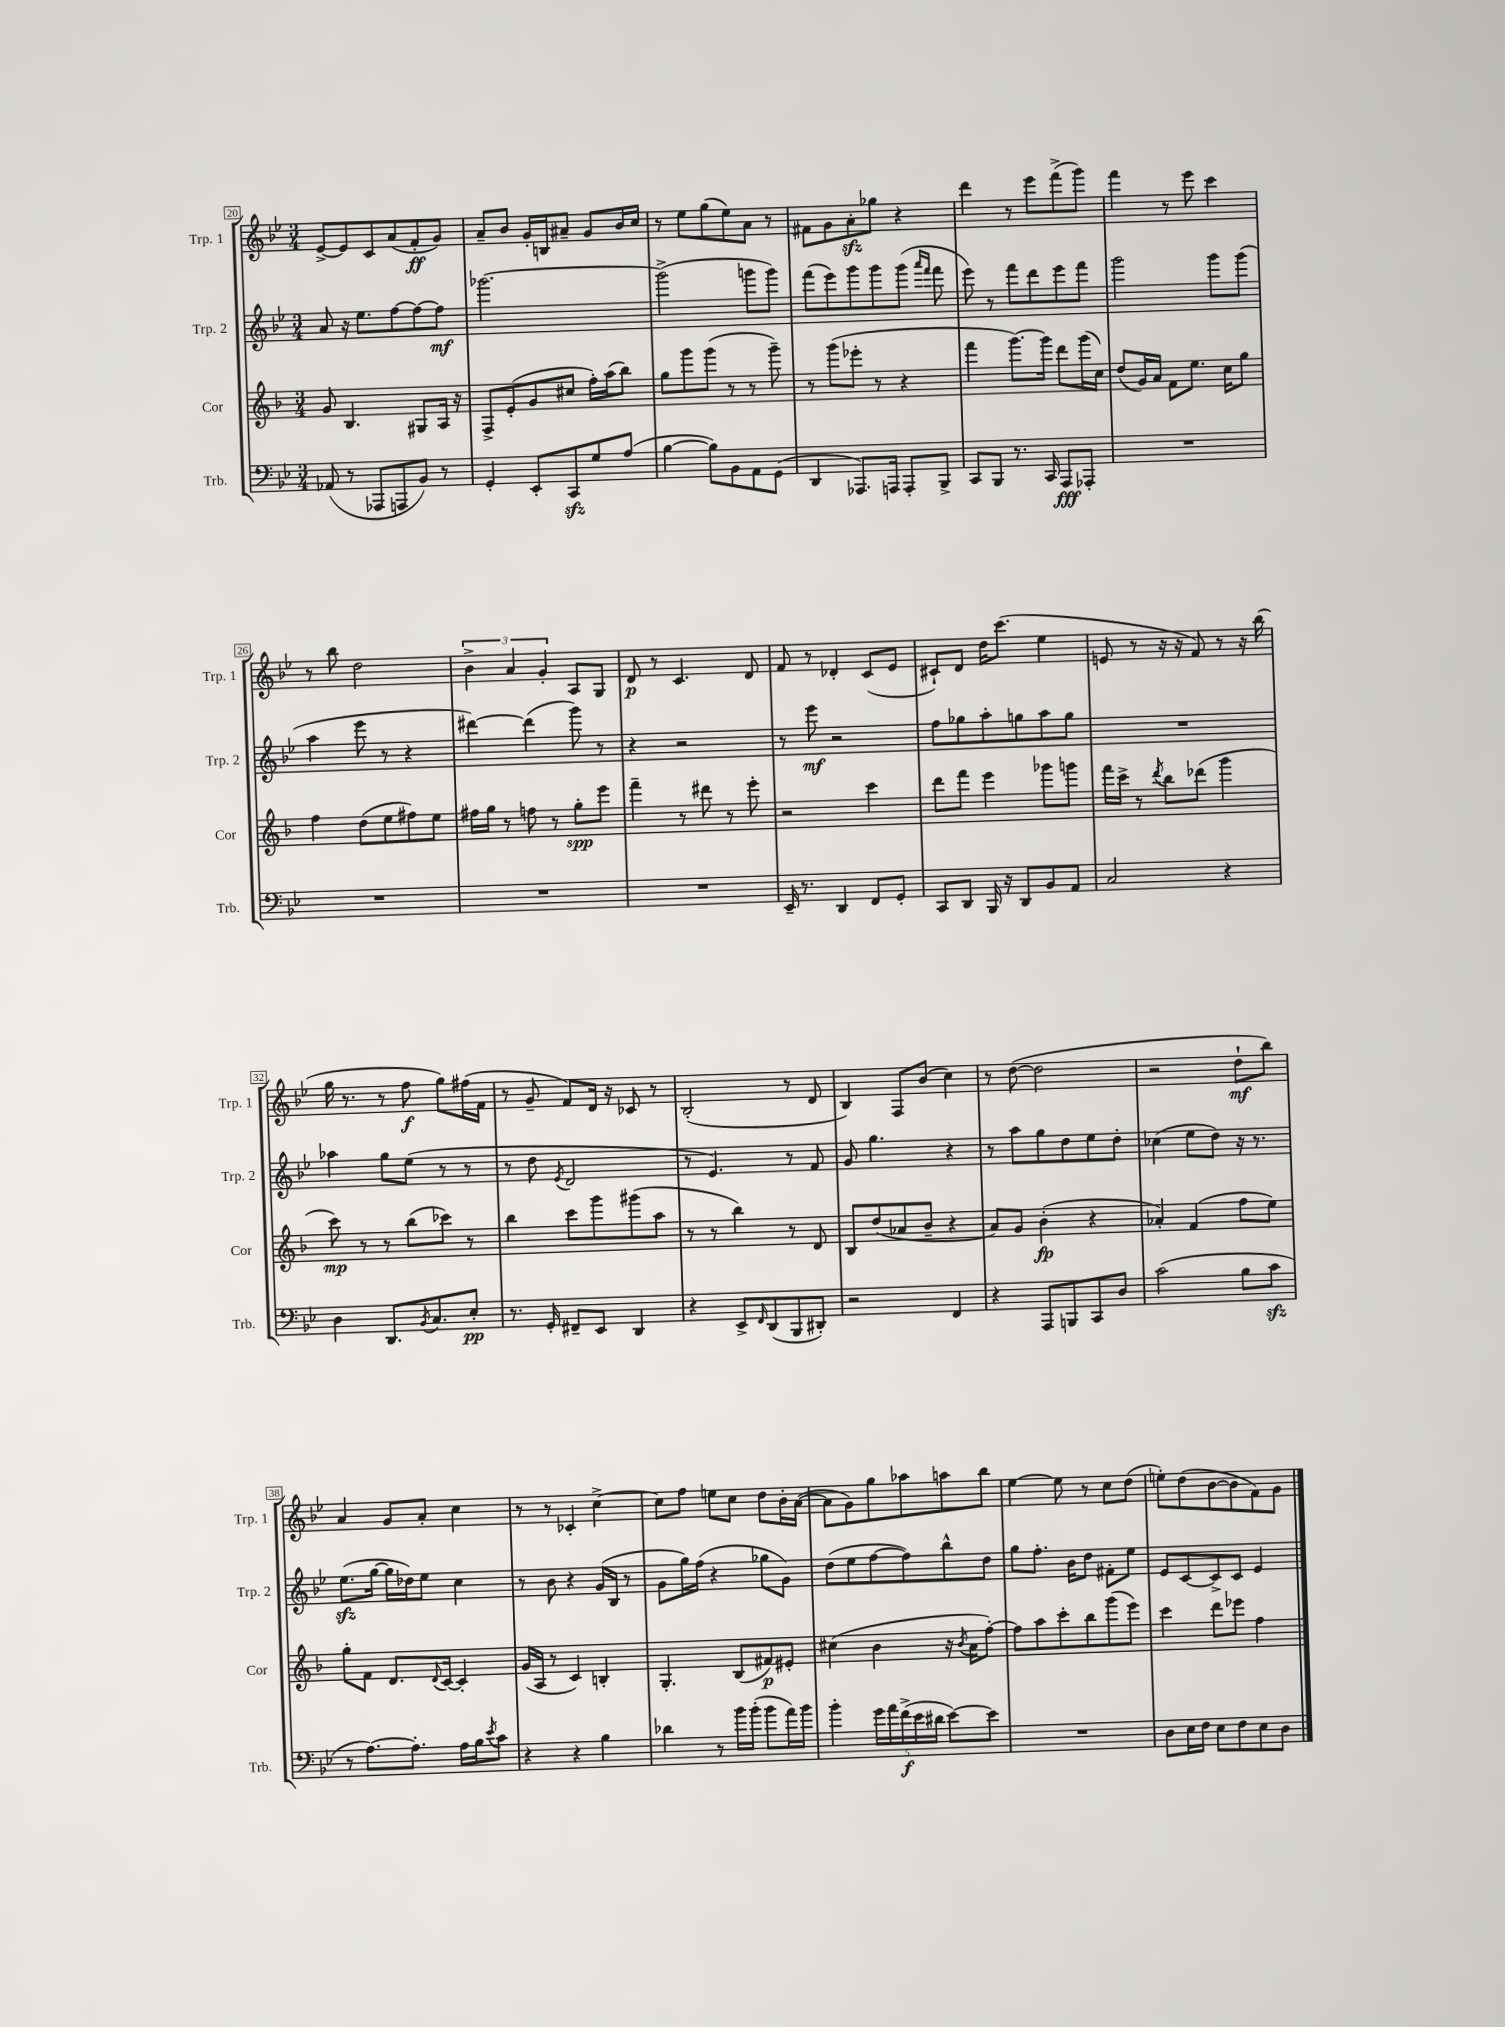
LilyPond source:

<<
\new StaffGroup <<
\new Staff = "s0" \with { instrumentName = "Trp. 1" shortInstrumentName = "Trp. 1" } {
    \clef treble \key bes \major \numericTimeSignature \time 3/4
    ees'8~-> ees'8 c'8 a'8( f'8-.\ff g'8) |
    a'8-- bes'8 g'16-. b16 ais'8-- g'8 bes'16 c''16 |
    r8 ees''8 g''8( ees''8) a'8 r8 |
    fis'8 g'8 a'8-.\sfz ges''8 r4 |
    d'''4 r8 ees'''8 f'''8->( g'''8) |
    f'''4 r8 ees'''8 c'''4 |
    r8 bes''8 d''2 |
    \tuplet 3/2 { bes'4-> a'4 g'4-. } a8 g8 |
    d'8\p r8 c'4. d'8 |
    f'8 r8 des'4-. c'8( ees'8 |
    cis'8-!) d'8 d''16 c'''8.( ees''4 |
    e'8 r8 r16 r16 f'8) r8 r16 bes''16( |
    g''16 r8. r8 f''8\f g''8) fis''16( f'16 |
    r8 g'8-- f'8) d'16 r16 ces'8 r8 |
    bes2-.( r8 d'8 |
    bes4) f8 bes'8( c''4) |
    r8 d''8~( d''2 |
    r2 d''8-!\mf bes''8) |
    a'4 g'8 a'8-. c''4 |
    r8 r8 ces'4-. c''4~-> |
    c''8 f''8 e''8 c''8 d''8 bes'16-. a'16~( |
    a'8 g'8) g''8 aes''8 a''8 bes''8 |
    ees''4~ ees''8 r8 c''8 d''8( |
    e''8-.) d''8( bes'8~ bes'8 f'8) g'8 \bar "|." |
}
\new Staff = "s1" \with { instrumentName = "Trp. 2" shortInstrumentName = "Trp. 2" } {
    \clef treble \key bes \major \numericTimeSignature \time 3/4
    a'8 r16 ees''8. f''8~ f''8~ f''8\mf |
    ges'''2.~ |
    ges'''2->( g'''8 g'''8) |
    f'''8( ees'''8) g'''8 g'''8 g'''8( \grace { a'''16 f'''16 } f'''8 |
    ees'''8) r8 f'''8 d'''8 ees'''8 f'''8 |
    g'''2 g'''8 g'''8( |
    a''4 ees'''8 r8 r4 |
    dis'''4~) dis'''4( g'''8) r8 |
    r4 r2 |
    r8 ees'''8\mf r2 |
    f''8 ges''8 a''8-. g''8 a''8 g''8 |
    R2. |
    aes''4 g''8 ees''8( r8 r8 |
    r8 d''8 \acciaccatura { ees'8 } d'2 |
    r8 ees'4.) r8 f'8 |
    g'8 g''4. r4 |
    r8 a''8 g''8 d''8 ees''8 d''8-. |
    ces''4( ees''8 d''8) r16 r8. |
    ees''8.\sfz( g''16~ g''16 des''16) ees''8 c''4 |
    r8 bes'8 r4 g'16( bes16 r8 |
    g'8 g''16) f''16( r4 ges''8 g'8) |
    d''8( ees''8 f''8~ f''8) bes''8-^ d''8 |
    g''8 f''8.-. bes'16 d''8 fis'8-. ees''8 |
    ees'8 c'8~ c'8-> c'8 ees'4 \bar "|." |
}
\new Staff = "s2" \with { instrumentName = "Cor" shortInstrumentName = "Cor" } {
    \clef treble \key f \major \numericTimeSignature \time 3/4
    g'8 bes4. gis8 a16 r16 |
    f8-> e'8-.( g'8 cis''8 f''16-.) a''16( bes''8) |
    g''8 g'''8 g'''8( r8 r8 g'''8--) |
    r8 g'''8( ees'''8-. r8 r4 |
    f'''4 g'''8.~) g'''16 d'''8 g'''16( c''16) |
    d''8( g'16) a'16 f'8 e''8. c''16 g''8 |
    f''4 d''8( e''8 fis''8) e''8 |
    fis''16 g''16 r8 f''8 r8 g''8-.\spp e'''8 |
    f'''4-- r8 dis'''8 r8 e'''8-. |
    r2 c'''4 |
    d'''8 f'''8 e'''4 ges'''8 g'''8 |
    f'''16 c'''16-> r8 \acciaccatura { d'''8 } bes''8 des'''8( g'''4 |
    c'''8\mp) r8 r8 bes''8( ces'''8) r8 |
    bes''4 c'''8 g'''8 gis'''8( a''8 |
    r8 r8 bes''4) r8 d'8 |
    bes8 d''8( aes'8 bes'8-- r4 |
    a'8) g'8 bes'4-.\fp( r4 |
    aes'4-.) f'4( f''8 e''8) |
    g''8-. f'8 d'8. \appoggiatura { d'8 } c'16~ c'4-. |
    g'16( a16 r8 c'4) b4-. |
    g4.-. bes8( fis'8\p) eis'8-. |
    cis''4( bes'4 r16 \acciaccatura { bes'8 } a'16 f''8~-.) |
    f''8 a''8 c'''8-. bes''8 g'''8( e'''8) |
    c'''4 d'''8 ees'''8 f''4 \bar "|." |
}
\new Staff = "s3" \with { instrumentName = "Trb." shortInstrumentName = "Trb." } {
    \clef bass \key bes \major \numericTimeSignature \time 3/4
    aes,8( r8 aes,,8 a,,8 bes,8) r8 |
    g,4-. ees,8-. c,8\sfz g8 a8( |
    bes4~ bes8) bes,8 a,8 g,8( |
    d,4 aes,,8.) a,,16 a,,8-. bes,,8-> |
    c,8 bes,,8 r8. c,16 a,,8\fff aes,,8-. |
    R2. |
    R2. |
    R2. |
    R2. |
    ees,16-- r8. d,4 f,8 g,8-. |
    c,8 d,8 bes,,16 r16 d,8 bes,8 a,8 |
    c2 r4 |
    d4 d,8. \acciaccatura { bes,8 } c8. ees8-.\pp |
    r8. g,16-. fis,8-- ees,8 d,4 |
    r4 ees,8-> \grace { f,16 } d,8( bes,,8 dis,8-.) |
    r2 f,4 |
    r4 a,,8 b,,8 c,8 d8 |
    c'2( bes8 c'8\sfz |
    r8 a8.~) a8.-. a16 bes16 \acciaccatura { ees'8 } c'8 |
    r4 r4 bes4 |
    des'4 r8 bes'16 bes'16-.( bes'8 a'16) bes'16 |
    bes'4-. \tuplet 5/4 { g'16 a'16 f'16->\f( ees'16 dis'16 } ees'8~) ees'8 |
    R2. |
    d8 ees16 f16 ees8 f8 ees8 d8 \bar "|." |
}
>>
>>
\layout { \context { \Score currentBarNumber = #20 \override BarNumber.stencil = #(make-stencil-boxer 0.1 0.3 ly:text-interface::print) } }
